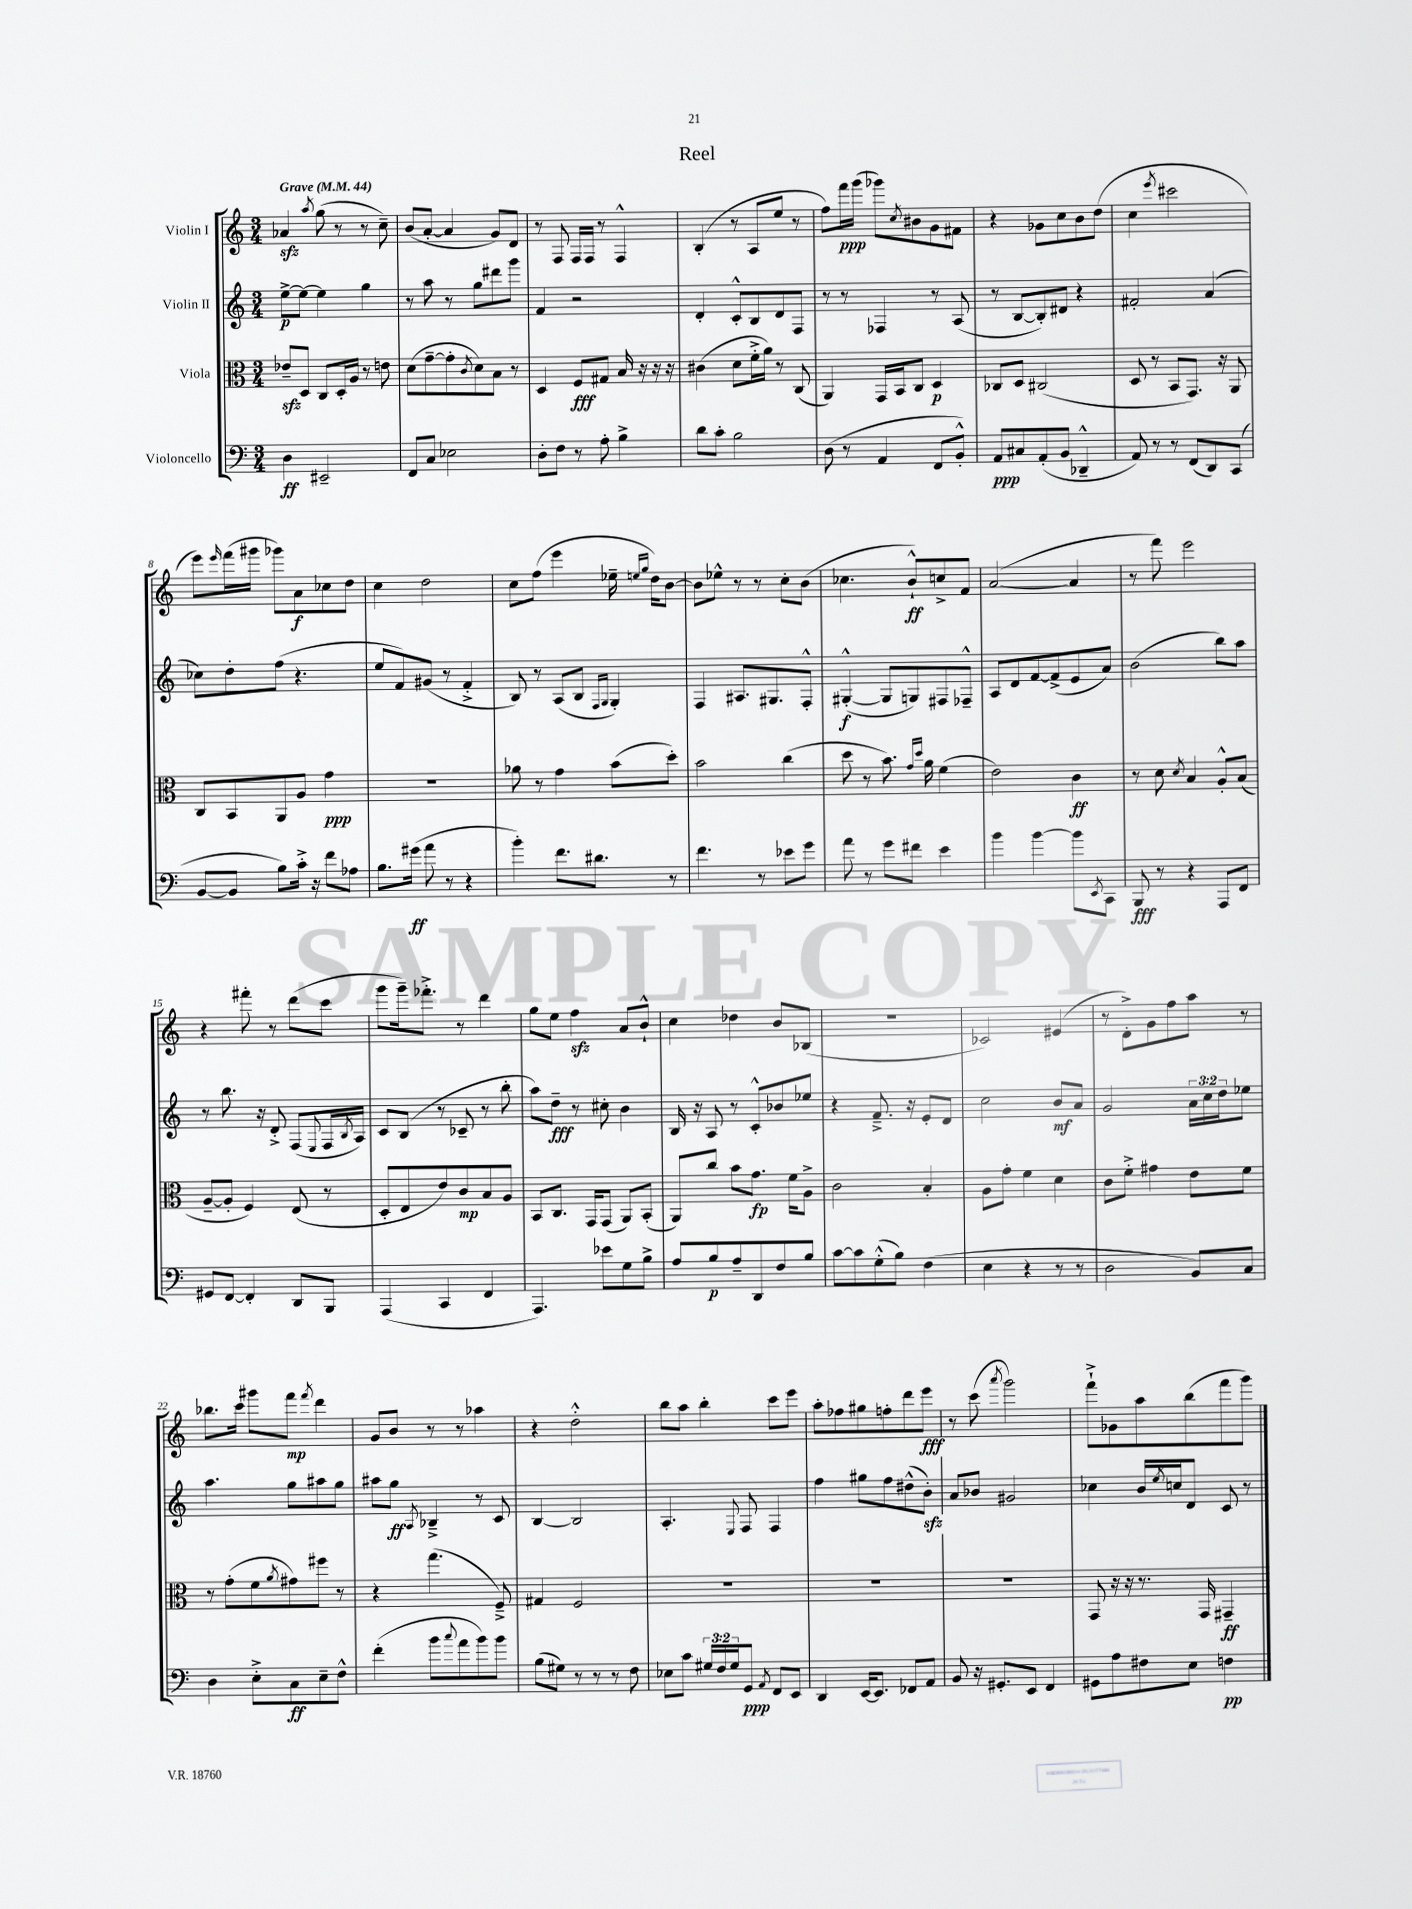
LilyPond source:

\header { title = "Reel" }
<<
\new StaffGroup <<
\new Staff = "s0" \with { instrumentName = "Violin I" } {
    \clef treble \key c \major \numericTimeSignature \time 3/4 \tempo "Grave" 4 = 44
    aes'4\sfz \acciaccatura { a''8 } g''8( r8 r8 c''8--) |
    b'8( a'8~-. a'4 g'8) d'8 |
    r8 f8 f16 f16 r8 f4-^ |
    b4-.( r8 a8 e''8 r8 |
    f''8) f'''16\ppp g'''16( ges'''8) \acciaccatura { c''8 } bis'8 g'8 fis'8 |
    r4 ges'8 c''8 b'8 d''8( |
    c''4 \acciaccatura { e'''8 } cis'''2 |
    e'''8) \grace { e'''16 } f'''16( gis'''16 ges'''8) a'8\f ces''8 d''8 |
    c''4 d''2 |
    c''8 f''8( e'''4 ees''16-- \grace { e''16 g''16 } d''16) b'8~ |
    b'8 ees''8-^ r8 r8 c''8-. b'8( |
    ces''4. b'8-!-^\ff) c''8-> f'8 |
    a'2~( a'4 |
    r8 f'''8) e'''2 |
    r4 fis'''8-. r8 d'''8( c'''8 |
    g'''8 g'''16--) fes'''8.-.-> r8 d'''4 |
    g''8 e''8 f''4\sfz a'8 b'8-!-^ |
    c''4 des''4 b'8 bes8( |
    R2. |
    ces'2) eis'4( |
    r8 d'8-.->) g'8 f''8 a''8 r8 |
    bes''8. c'''16 gis'''8 f'''8\mp \acciaccatura { f'''8 } d'''4 |
    g'8 b'8 r8 r8 aes''4 |
    r4 d''2-.-^ |
    b''8 a''8 b''4-. c'''8 e'''8 |
    a''8-. fes''8 gis''8 f''8-. d'''8 e'''8\fff |
    r8 c'''8( \acciaccatura { a'''8 } g'''2) |
    f'''8-!-> ges'8 a''8 b''8( f'''8 g'''8) \bar "|." |
}
\new Staff = "s1" \with { instrumentName = "Violin II" } {
    \clef treble \key c \major \numericTimeSignature \time 3/4 \override Staff.TupletNumber.text = #tuplet-number::calc-fraction-text
    e''8~->\p e''8~ e''4 g''4 |
    r8 a''8 r8 g''8 dis'''8 g'''8 |
    f'4 r2 |
    d'4-. c'8-.-^ b8 d'8 f8 |
    r8 r8 fes4 r8 a8( |
    r8 b8~ b8-.) dis'8 r4 |
    fis'2-. a'4( |
    ces''8) d''8-. f''8( r4. |
    e''8 f'8) gis'8( r8 f'4-.-> |
    b8) r8 a8( b8 \grace { f16 g16 } g4-.) |
    f4 ais8. gis8. f8-.-^ |
    gis4~-.-^\f( gis8 g8) fis8 fes8---^ |
    a8 d'8 f'8~ f'8->( e'8 a'8) |
    b'2( b''8) a''8 |
    r8 b''8. r16 d'8-.-> f8( \appoggiatura { e8 } f16 \acciaccatura { b8 } a16) |
    c'8 b8( r8 ces'8-- r8 b''8-. |
    a''8) d''8--\fff r8 cis''8-. b'4 |
    b16 r16 a8 r8 c'8-.-^ bes'8 ees''8 |
    r4 f'8.---> r16 e'8-. d'8 |
    c''2 b'8\mf a'8 |
    g'2 \tuplet 3/2 { a'16 c''16 d''16 } ees''8 |
    a''4. g''8 ais''8 g''8 |
    ais''8 g''8\ff \acciaccatura { a8 } bes4---> r8 c'8 |
    b4~ b2 |
    a4.-. \appoggiatura { e8 } f8 f4 |
    f''4 gis''8 f''8 dis''8-^( b'8-.\sfz) |
    a'8 bes'8 gis'2 |
    ces''4 b'16 \acciaccatura { e''8 } c''16 d'8 c'8 r8 \bar "|." |
}
\new Staff = "s2" \with { instrumentName = "Viola" } {
    \clef alto \key c \major \numericTimeSignature \time 3/4
    ees'8--\sfz d8 c8 d16-. a16 r8 e'8 |
    d'8( g'8~-- g'8-. \acciaccatura { c'8 } d'8) b8 r8 |
    d4 f8\fff gis8 b16 r16 r16 r16 |
    cis'4( d'8 f'16-.-> a'16) r8 c8( |
    a,4) g,16 b,16 c8 d4\p |
    ces8 d8 cis2( |
    d8 r8 b,8 g,8.) r16 a,8 |
    c8 b,8 a,8 a8 g'4\ppp |
    R2. |
    aes'8 r8 g'4 b'8( d''8-.) |
    b'2 c''4( |
    d''8 r8 b'8.) \grace { g'16 d''16 } a'16 f'4( |
    e'2) c'4\ff |
    r8 d'8 \acciaccatura { d'8 } b4 a8-.-^ b8( |
    a8~-- a8-. f4) e8( r8 |
    d8-. e8 e'8) c'8\mp b8 a8 |
    b,8 c8. g,16 g,8( a,8) b,8-.( |
    a,8) c''8 b'8 g'8.\fp f'16 a8-> |
    c'2 b4-. |
    a8 g'8-. f'4 d'4 |
    c'8 f'8-.-> gis'4 e'8 f'8 |
    r8 g'8-.( f'8 \acciaccatura { a'8 } gis'8) fis''8 r8 |
    r4 g''4.( f8--->) |
    gis4 f2 |
    R2. |
    R2. |
    R2. |
    g,8 r16 r16 r8. g,16 gis,4--\ff \bar "|." |
}
\new Staff = "s3" \with { instrumentName = "Violoncello" } {
    \clef bass \key c \major \numericTimeSignature \time 3/4 \override Staff.TupletNumber.text = #tuplet-number::calc-fraction-text
    d4\ff eis,2-- |
    f,8 c8 ees2 |
    d8-. f8 r8 a8-. b4-> |
    d'8 c'8-. b2 |
    d8( r8 a,4 f,8 b,8-.-^) |
    a,8\ppp cis8 a,8-.( b,8 des,4---^ |
    a,8) r8 r8 f,8( d,8) c,8( |
    b,8~ b,8 b8) c'16-.-> r16 f'8 aes8 |
    b8. gis'16\ff( a'8 r8 r4 |
    b'4-.) f'8. dis'8. r8 |
    f'4. r8 ees'8 g'8 |
    a'8 r8 g'8 fis'8 e'4 |
    b'4 b'4~ b'8 \acciaccatura { e,8 } c,8 |
    b,,8\fff r8 r4 a,,8 f,8 |
    gis,8 f,8~ f,4-. d,8 b,,8 |
    a,,4( c,4 f,4 |
    a,,4.) ees'8 g8 b8-> |
    a8 b8\p a8-- d,8 f8 b8 |
    c'8~ c'8 g8-.-^( b8) f4( |
    e4 r4 r8 r8 |
    d2 b,8) c8 |
    d4 e8-.-> c8\ff e8-- f8-^ |
    f'4-.( b'8 \appoggiatura { c''8 } a'8 b'8) b'8 |
    b8( gis8) r8 r8 r8 f8 |
    ees8 c'8 \tuplet 3/2 { gis16 f16 gis16 } g,8\ppp \acciaccatura { a,8 } f,8 e,8 |
    d,4 e,16~ e,8. fes,8 a,8 |
    b,8 r16 gis,8.-. e,8 f,4 |
    gis,8 a8 fis8 e8 f4\pp \bar "|." |
}
>>
>>
